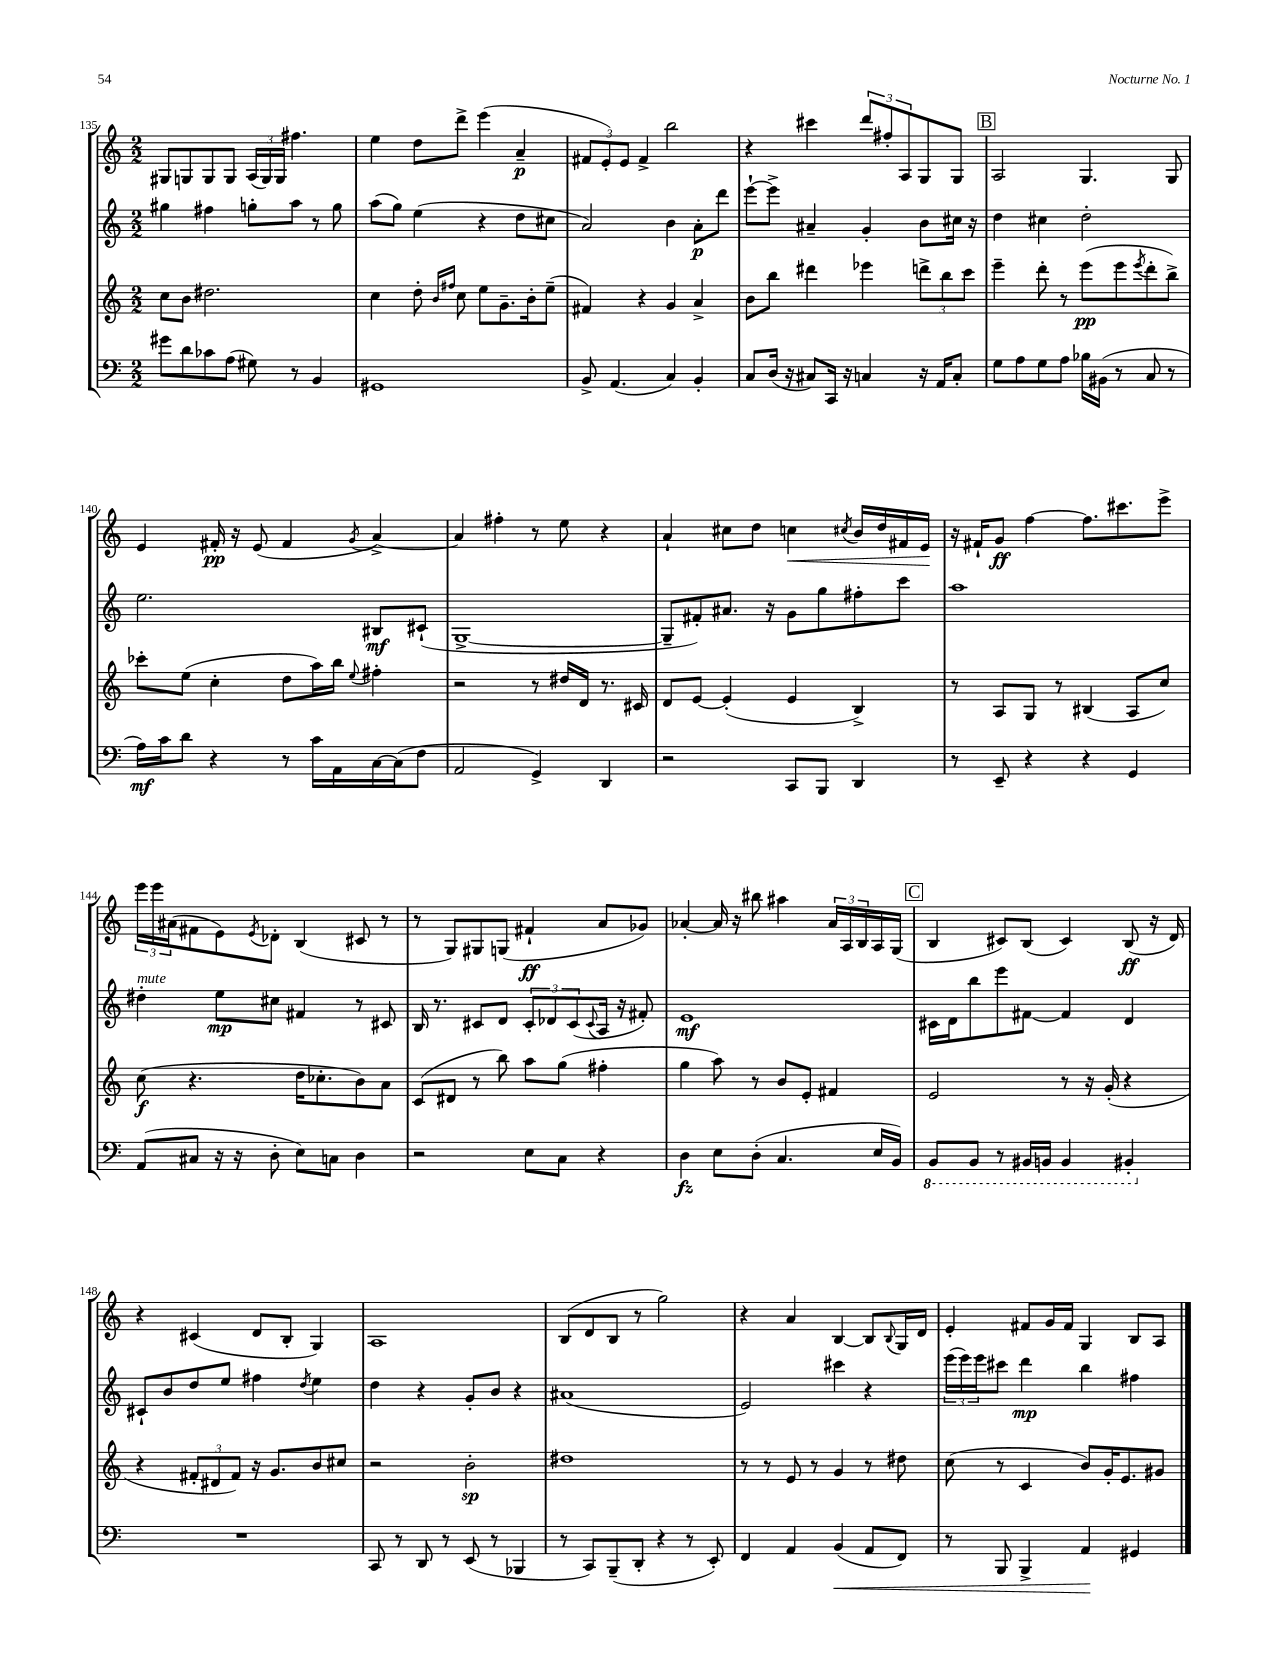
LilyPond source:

<<
\new StaffGroup <<
\new Staff = "s0" {
    \clef treble \key c \major \numericTimeSignature \time 2/2
    gis8 g8 g8 g8 \tuplet 3/2 { a16( g16) g16 } fis''4. |
    e''4 d''8 d'''8-> e'''4( a'4--\p |
    \tuplet 3/2 { fis'8 e'8-.) e'8 } fis'4-> b''2 |
    r4 cis'''4 \tuplet 3/2 { d'''8 fis''8-. a8 } g8 g8 |
    \mark \markup { \box "B" } a2 g4. g8 |
    e'4 fis'16-.\pp r16 e'8( fis'4 \acciaccatura { g'8 } a'4~->) |
    a'4 fis''4-. r8 e''8 r4 |
    a'4-! cis''8 d''8 c''4\< \acciaccatura { cis''8 } b'16 d''16 fis'16 e'16\! |
    r16 fis'16-! g'8\ff f''4~ f''8. cis'''8. e'''8-> |
    \tuplet 3/2 { e'''16 e'''16 ais'16( } fis'8 e'8) \acciaccatura { e'8 } des'8-. b4( cis'8 r8 |
    r8 g8) gis8 g8( fis'4-!\ff a'8 ges'8) |
    aes'4~-. aes'16 r16 bis''8 ais''4 \tuplet 3/2 { aes'16 a16 b16 } a16 g16( |
    \mark \markup { \box "C" } b4 cis'8) b8( cis'4) b8\ff( r16 d'16) |
    r4 cis'4( d'8 b8-. g4) |
    a1 |
    b8( d'8 b8 r8 g''2) |
    r4 a'4 b4~ b8 \appoggiatura { b8 } g16 d'16 |
    e'4-. fis'8 g'16 fis'16 g4 b8 a8 \bar "|." |
}
\new Staff = "s1" {
    \clef treble \key c \major \numericTimeSignature \time 2/2
    gis''4 fis''4 g''8-. a''8 r8 g''8 |
    a''8( g''8) e''4( r4 d''8 cis''8 |
    a'2) b'4 a'8-.\p d'''8 |
    e'''8~-! e'''8-> ais'4-- g'4-. b'8 cis''16 r16 |
    \mark \markup { \box "B" } d''4 cis''4 d''2-. |
    e''2. bis8\mf cis'8-!( |
    g1~-> |
    g8-- fis'8-.) ais'8. r16 g'8 g''8 fis''8-. c'''8 |
    a''1 |
    dis''4-.^\markup { \italic "mute" } e''8\mp cis''8 fis'4 r8 cis'8 |
    b16 r8. cis'8 d'8 \tuplet 3/2 { cis'8-. des'8 cis'8( } \appoggiatura { cis'8 } a16 r16 fis'8-.) |
    e'1\mf |
    \mark \markup { \box "C" } cis'16 d'16 b''8 e'''8 fis'8~ fis'4 d'4 |
    cis'8-! b'8 d''8 e''8 fis''4 \acciaccatura { d''8 } e''4 |
    d''4 r4 g'8-. b'8 r4 |
    ais'1( |
    e'2) cis'''4 r4 |
    \tuplet 3/2 { e'''16( e'''16) e'''16 } cis'''8 d'''4\mp b''4 fis''4 \bar "|." |
}
\new Staff = "s2" {
    \clef treble \key c \major \numericTimeSignature \time 2/2
    c''8 b'8 dis''2. |
    c''4 d''8-. \grace { b'16 fis''16 } c''8 e''8 g'8.-- b'16-. e''8--( |
    fis'4) r4 g'4 a'4-> |
    b'8 b''8 dis'''4 ees'''4 \tuplet 3/2 { d'''8-> b''8 c'''8 } |
    \mark \markup { \box "B" } e'''4-- d'''8-. r8 e'''8\pp( e'''8 \acciaccatura { e'''8 } d'''8-. b''8->) |
    ces'''8-. e''8( c''4-. d''8 a''16) b''16 \appoggiatura { e''8 } fis''4-. |
    r2 r8 dis''16 d'16 r8. cis'16 |
    d'8 e'8~ e'4-.( e'4 b4->) |
    r8 a8 g8 r8 bis4( a8 c''8) |
    c''8\f( r4. d''16 ces''8.-. b'8) a'8 |
    c'8( dis'8 r8 b''8) a''8 g''8( fis''4-. |
    g''4 a''8) r8 b'8 e'8-. fis'4 |
    \mark \markup { \box "C" } e'2 r8 r16 g'16-.( r4 |
    r4 \tuplet 3/2 { fis'8-. dis'8 fis'8) } r16 g'8. b'8 cis''8 |
    r2 b'2-.\sp |
    dis''1 |
    r8 r8 e'8 r8 g'4 r8 dis''8 |
    c''8( r8 c'4 b'8) g'16-. e'8. gis'8 \bar "|." |
}
\new Staff = "s3" {
    \clef bass \key c \major \numericTimeSignature \time 2/2
    gis'8 d'8 ces'8 a8( gis8) r8 b,4 |
    gis,1 |
    b,8-> a,4.( c4) b,4-. |
    c8 d16( r16 cis8) c,16 r16 c4 r16 a,16 c8-. |
    \mark \markup { \box "B" } g8 a8 g8 a8 bes16 bis,16( r8 c8 r8 |
    a16\mf) c'16 d'8 r4 r8 c'16 a,16 c16~ c16( f8 |
    a,2 g,4->) d,4 |
    r2 c,8 b,,8 d,4 |
    r8 e,8-- r4 r4 g,4 |
    a,8( cis8 r16 r16 d8-. e8) c8 d4 |
    r2 e8 c8 r4 |
    d4\fz e8 d8-.( c4. e16 b,16) |
    \mark \markup { \box "C" } \ottava #-1 b,,8 b,,8 r8 bis,,16 b,,16 b,,4 bis,,4-. \ottava #0 |
    R1 |
    c,8 r8 d,8 r8 e,8( r8 bes,,4 |
    r8 c,8) b,,8--( d,8-. r4 r8 e,8-.) |
    f,4 a,4 b,4\<( a,8 f,8) |
    r8 b,,8 b,,4-> a,4\! gis,4 \bar "|." |
}
>>
>>
\layout { \context { \Score currentBarNumber = #135 } }
